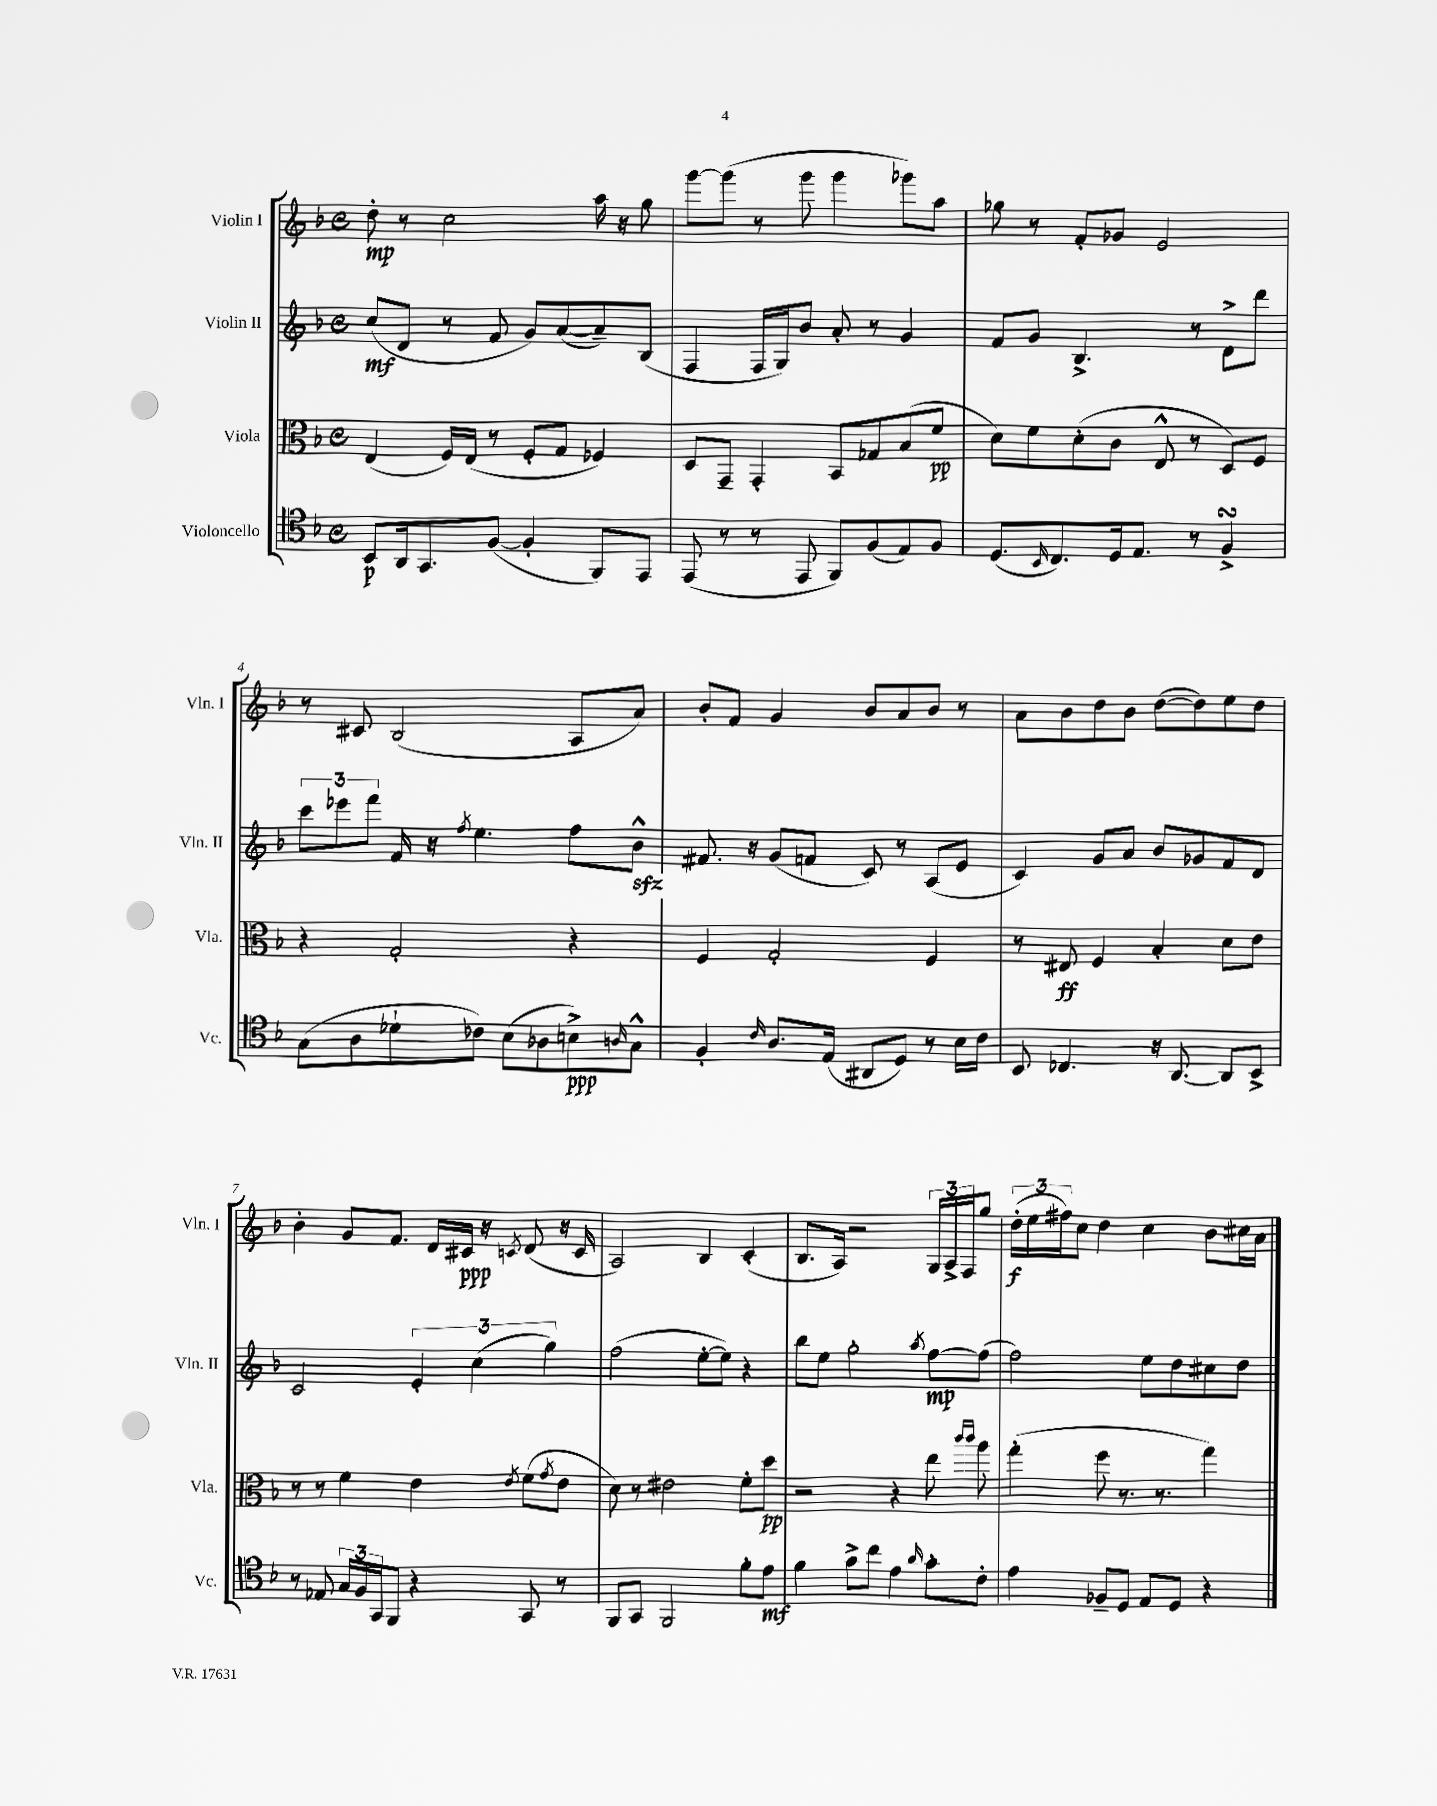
<<
\new StaffGroup <<
\new Staff = "s0" \with { instrumentName = "Violin I" shortInstrumentName = "Vln. I" } {
    \clef treble \key f \major \defaultTimeSignature \time 4/4
    d''8-.\mp r8 c''2 a''16 r16 g''8 |
    g'''8~ g'''8( r8 g'''8 g'''4 ges'''8) a''8 |
    ges''8 r8 f'8-. ges'8 e'2 |
    r8 cis'8 bes2( a8 a'8) |
    bes'8-. f'8 g'4 bes'8 a'8 bes'8 r8 |
    a'8 bes'8 d''8 bes'8 d''8~( d''8) e''8 d''8 |
    bes'4-. g'8 f'8. d'16 cis'16\ppp r16 \acciaccatura { c'8 } d'8( r16 c'16 |
    a2) bes4 c'4-.( |
    bes8. a16) r2 \tuplet 3/2 { g16 a16-> f16 } g''8 |
    \tuplet 3/2 { d''16-.\f( e''16 fis''16) } c''8 d''4 c''4 bes'8 cis''16 a'16 \bar "|." |
}
\new Staff = "s1" \with { instrumentName = "Violin II" shortInstrumentName = "Vln. II" } {
    \clef treble \key f \major \defaultTimeSignature \time 4/4
    c''8\mf( d'8 r8 f'8 g'8) a'8~( a'8--) bes8( |
    f4 f16 g16) bes'8 a'8-. r8 g'4 |
    f'8 g'8 bes4.-> r8 d'8-> d'''8 |
    \tuplet 3/2 { c'''8 ees'''8 f'''8 } f'16 r16 \acciaccatura { f''8 } e''4. f''8 bes'8-^\sfz |
    fis'8. r16 g'8( f'8 c'8) r8 a8( e'8 |
    c'4) g'8 a'8 bes'8 ges'8 f'8 d'8 |
    c'2 \tuplet 3/2 { e'4-. c''4( g''4) } |
    f''2( e''8~-. e''8) r4 |
    bes''8 e''8 g''2-. \acciaccatura { a''8 } f''8~\mp f''8( |
    f''2) e''8 d''8 cis''8 d''8 \bar "|." |
}
\new Staff = "s2" \with { instrumentName = "Viola" shortInstrumentName = "Vla." } {
    \clef alto \key f \major \defaultTimeSignature \time 4/4
    e4( f16) e16( r8 f8-. g8 fes4) |
    d8 g,8-- g,4-. bes,8 ges8 bes8( f'8\pp |
    d'8) f'8 d'8-.( c'8 e8-^ r8 d8) f8 |
    r4 g2-. r4 |
    f4 g2-. f4 |
    r8 eis8\ff f4 bes4-. d'8 e'8 |
    r8 r8 f'4 e'4 \acciaccatura { e'8 } f'8( \acciaccatura { g'8 } e'8 |
    d'8) r8 eis'2 f'8-. d''8\pp |
    r2 r4 e''8 \grace { c'''16 c'''16 } a''8 |
    g''4-.( f''8 r8. r8. g''4) \bar "|." |
}
\new Staff = "s3" \with { instrumentName = "Violoncello" shortInstrumentName = "Vc." } {
    \clef tenor \key f \major \defaultTimeSignature \time 4/4
    bes,8\p a,16 g,8. f8~( f4-. f,8) e,8 |
    e,8( r8 r8 e,8 f,8) f8( e8) f8 |
    d8.( \grace { bes,16 } c8.) d16 e8. r8 f4->\turn |
    g8( a8 des'8-! ces'8) bes8( aes8 b8->\ppp) \grace { a16 } g8-^ |
    f4-. \grace { c'16 } a8. e16( ais,8 d8) r8 bes16 c'16 |
    bes,8 ces4. r16 a,8.~ a,8 bes,8-> |
    r8 ees8 \tuplet 3/2 { g16 f16 g,16 } f,8 r4 g,8 r8 |
    f,8 g,8 f,2 f'8-. e'8\mf |
    f'4 g'8-> c''8 e'4 \grace { a'16 } g'8-. c'8-. |
    e'4 fes8-- d8 e8 d8 r4 \bar "|." |
}
>>
>>
